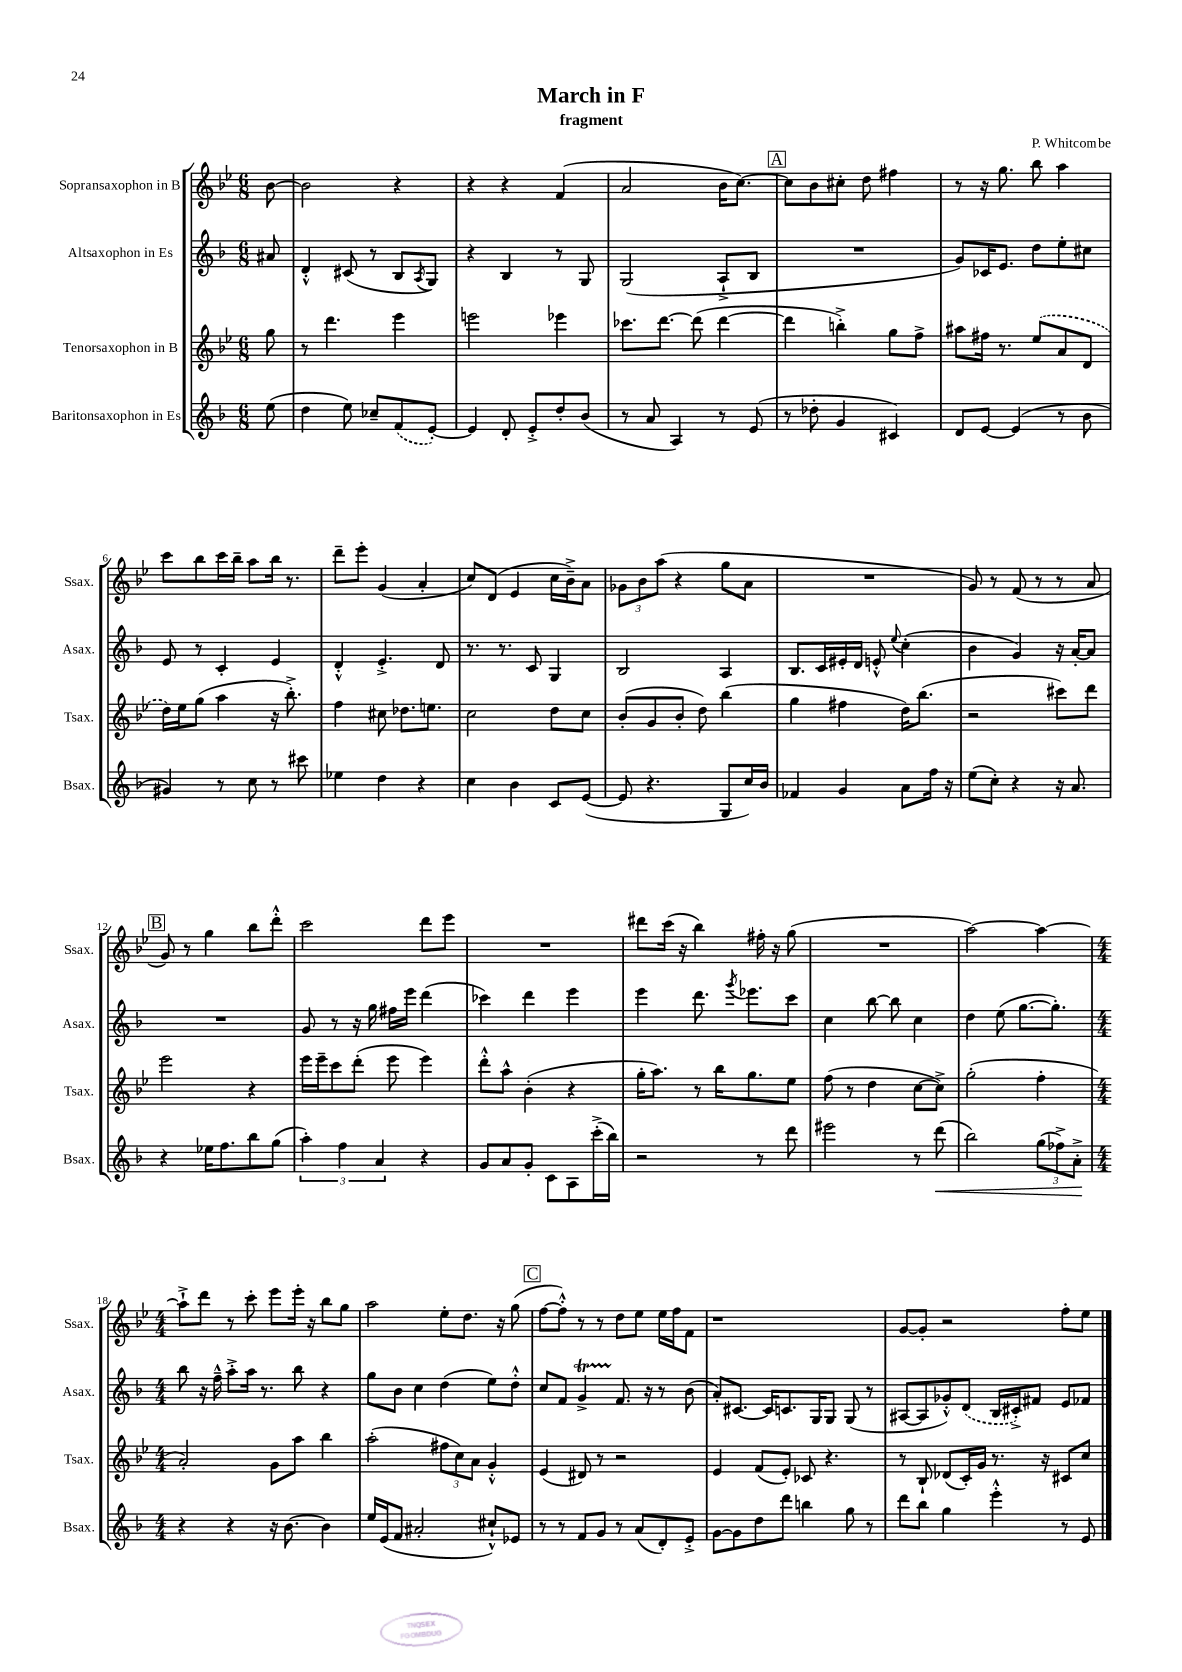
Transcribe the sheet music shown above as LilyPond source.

\header { title = "March in F" composer = "P. Whitcombe" subtitle = "fragment" }
<<
\new StaffGroup <<
\new Staff = "s0" \with { instrumentName = "Sopransaxophon in B" shortInstrumentName = "Ssax." } {
    \clef treble \key bes \major \numericTimeSignature \time 6/8 \partial 8
    bes'8~ |
    bes'2 r4 |
    r4 r4 f'4( |
    a'2 bes'16 c''8.~) |
    \mark \markup { \box "A" } c''8 bes'8 cis''8-. d''8 fis''4 |
    r8 r16 g''8. bes''8 a''4 |
    c'''8 bes''8 c'''16 bes''16-- a''8 bes''16 r8. |
    d'''8-- ees'''8-. g'4( a'4-. |
    c''8) d'8( ees'4 c''16 bes'16--->) a'8 |
    \tuplet 3/2 { ges'8 bes'8 a''8( } r4 g''8 a'8 |
    R2. |
    g'8) r8 f'8( r8 r8 a'8 |
    \mark \markup { \box "B" } g'8) r8 g''4 bes''8 d'''8-.-^ |
    c'''2 d'''8 ees'''8 |
    R2. |
    dis'''8 c'''16( r16 bes''4) fis''16-. r16 g''8( |
    R2. |
    a''2~) a''4~ |
    \numericTimeSignature \time 4/4 a''8-!-> d'''8 r8 c'''8-. ees'''8 ees'''16-. r16 bes''8 g''8 |
    a''2 ees''8-. d''8. r16 g''8( |
    \mark \markup { \box "C" } f''8~ f''8-.-^) r8 r8 d''8 ees''8 ees''16 f''16 f'8 |
    r1 |
    g'8~ g'8-. r2 f''8-. ees''8 \bar "|." |
}
\new Staff = "s1" \with { instrumentName = "Altsaxophon in Es" shortInstrumentName = "Asax." } {
    \clef treble \key f \major \numericTimeSignature \time 6/8 \partial 8
    ais'8 |
    d'4-.-^ cis'8( r8 bes8 \acciaccatura { a8 } g8) |
    r4 bes4 r8 g8 |
    g2( a8-!-> bes8 |
    \mark \markup { \box "A" } R2. |
    g'8) ces'16 e'8. d''8 e''8-. cis''8 |
    e'8 r8 c'4-. e'4 |
    d'4-.-^ e'4.-.-> d'8 |
    r8. r8. c'8 g4 |
    bes2 a4 |
    bes8. c'16 eis'16-. d'16 e'8-.-^ \appoggiatura { e''8 } c''4-.( |
    bes'4 g'4) r16 a'16~-. a'8 |
    \mark \markup { \box "B" } R2. |
    g'8 r8 r16 g''16 fis''16 e'''16 d'''4( |
    ces'''4) d'''4 e'''4 |
    e'''4 d'''8. \acciaccatura { g'''8 } ees'''8. c'''8 |
    c''4 bes''8~ bes''8 c''4 |
    d''4 e''8( g''8.~ g''8.-.) |
    \numericTimeSignature \time 4/4 bes''8 r16 f''16---^ a''8-.-> a''16 r8. bes''8 r4 |
    g''8 bes'8 c''4 d''4( e''8) d''8-.-^ |
    \mark \markup { \box "C" } c''8 f'8 g'4->\startTrillSpan f'8.\stopTrillSpan r16 r8 bes'8( |
    a'8-.) cis'8.~ cis'16 c'8. g16 g8 g8( r8 |
    ais8~ ais8 ges'8-.-^) \once \slurDashed d'8( bes16 cis'16-.->) fis'8 e'8 fes'8 \bar "|." |
}
\new Staff = "s2" \with { instrumentName = "Tenorsaxophon in B" shortInstrumentName = "Tsax." } {
    \clef treble \key bes \major \numericTimeSignature \time 6/8 \partial 8
    g''8 |
    r8 d'''4. ees'''4 |
    e'''2 ees'''4 |
    ces'''8. d'''8.~ d'''8( d'''4~ |
    \mark \markup { \box "A" } d'''4 b''4-.->) g''8 f''8-> |
    ais''8 fis''16 r8. \once \slurDashed ees''8( a'8 d'8 |
    d''16) ees''16 g''8( a''4 r16 bes''8.-.->) |
    f''4 cis''8 des''8. e''8. |
    c''2 d''8 c''8 |
    bes'8-.( g'8 bes'8-. d''8) bes''4( |
    g''4 fis''4 d''16) bes''8.( |
    r2 cis'''8) d'''8 |
    \mark \markup { \box "B" } ees'''2 r4 |
    ees'''16 ees'''16-- c'''8 d'''8-.( ees'''8 ees'''4) |
    d'''8-.-^ a''8-^ bes'4-.( r4 |
    g''16-. a''8.) r8 bes''16 g''8. ees''8 |
    f''8( r8 d''4 c''8~ c''8->) |
    g''2-.( f''4-. |
    \numericTimeSignature \time 4/4 a'2-.) g'8 a''8 bes''4 |
    a''2-.( \tuplet 3/2 { fis''8 c''8) a'8 } g'4-.-^ |
    \mark \markup { \box "C" } ees'4( dis'8) r8 r2 |
    ees'4 f'8( ees'8-.) ces'8 r4. |
    r8 bes8-! des'8( c'16-.) g'16 r8. r16 cis'8 c''8 \bar "|." |
}
\new Staff = "s3" \with { instrumentName = "Baritonsaxophon in Es" shortInstrumentName = "Bsax." } {
    \clef treble \key f \major \numericTimeSignature \time 6/8 \partial 8
    e''8( |
    d''4 e''8) ces''8-- \once \slurDashed f'8( e'8~-.) |
    e'4 d'8-. e'8-.-> d''8-. bes'8( |
    r8 a'8 a4) r8 e'8( |
    \mark \markup { \box "A" } r8 des''8-. g'4 cis'4) |
    d'8 e'8~ e'4( r8 bes'8 |
    gis'4) r8 c''8 r8 cis'''8 |
    ees''4 d''4 r4 |
    c''4 bes'4 c'8 e'8~( |
    e'8 r4. g8 c''16) bes'16 |
    fes'4 g'4 a'8 f''16 r16 |
    e''8( c''8-.) r4 r16 a'8. |
    \mark \markup { \box "B" } r4 ees''16 f''8. bes''8 g''8( |
    \tuplet 3/2 { a''4-.) f''4 a'4 } r4 |
    g'8 a'8 g'8-. c'8 a8 c'''16-.->( bes''16) |
    r2 r8 d'''8 |
    eis'''2 r8 d'''8\<( |
    bes''2) \tuplet 3/2 { g''8( fes''8->) a'8-.->\! } |
    \numericTimeSignature \time 4/4 r4 r4 r16 bes'8.~ bes'4 |
    e''16 e'16( f'8 ais'2-. cis''8-!-^) ees'8 |
    \mark \markup { \box "C" } r8 r8 f'8 g'8 r8 a'8( d'8-.) e'8-.-> |
    g'8~ g'8 d''8 d'''8 b''4 g''8 r8 |
    d'''8 bes''8 g''4 e'''4-.-^ r8 e'8 \bar "|." |
}
>>
>>
